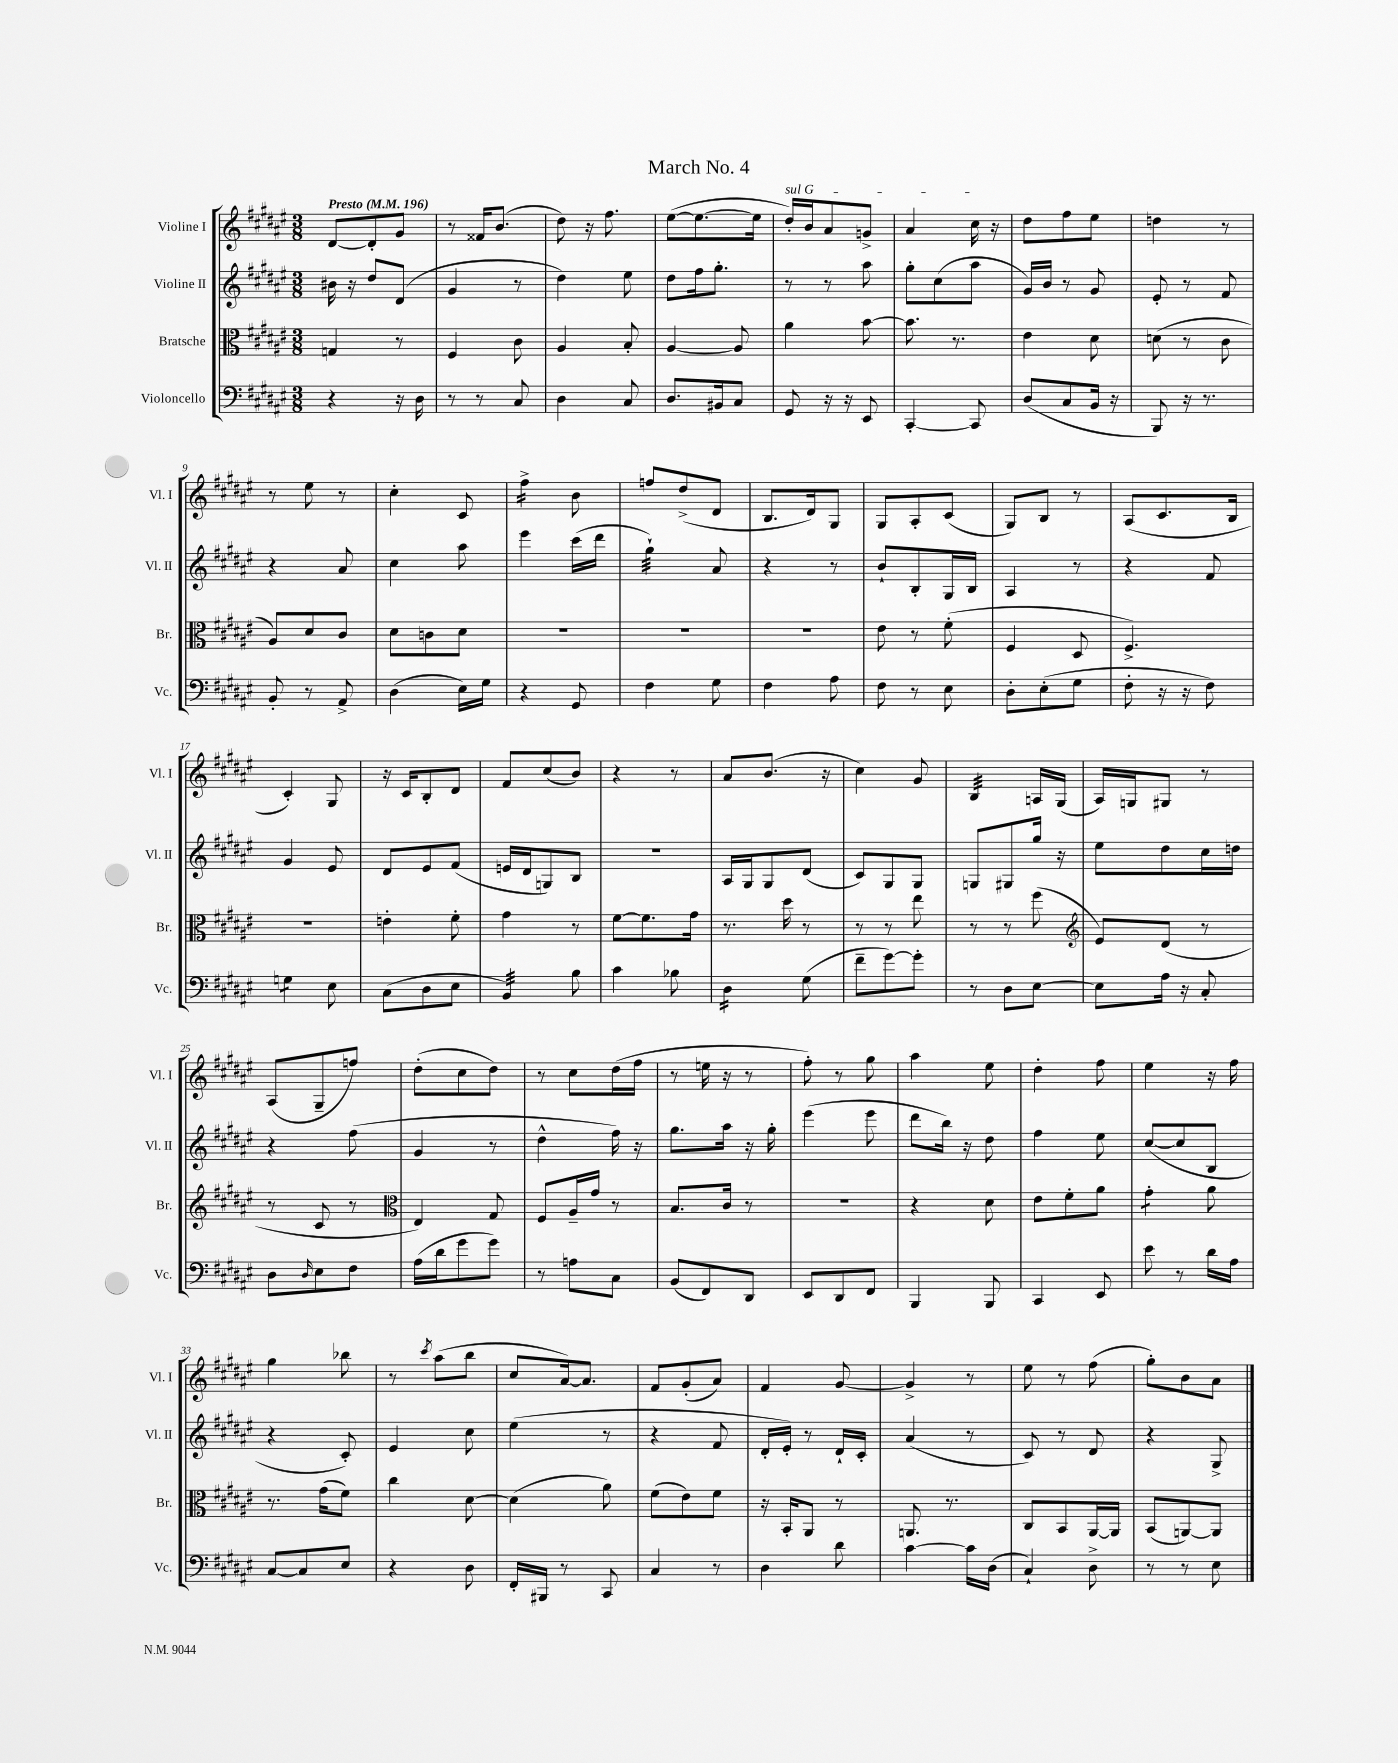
\header { title = "March No. 4" }
<<
\new StaffGroup <<
\new Staff = "s0" \with { instrumentName = "Violine I" shortInstrumentName = "Vl. I" } {
    \clef treble \key fis \major \numericTimeSignature \time 3/8 \tempo "Presto" 4 = 196
    dis'8~ dis'8-. gis'8 |
    r8 fisis'16 b'8.( |
    dis''8) r16 fis''8. |
    eis''8~( eis''8.~ eis''16 |
    \once \override TextSpanner.bound-details.left.text = \markup { \italic "sul G" } dis''16-.\startTextSpan) b'16 ais'8 g'8-> |
    ais'4 cis''16\stopTextSpan r16 |
    dis''8 fis''8 eis''8 |
    d''4 r8 |
    r8 eis''8 r8 |
    cis''4-. cis'8 |
    fis''4:16-> b'8 |
    f''8 dis''8->( dis'8 |
    b8. dis'16) gis8 |
    gis8 ais8-. cis'8( |
    gis8) b8 r8 |
    ais8( cis'8. b16 |
    cis'4-.) gis8 |
    r16 cis'16 b8-. dis'8 |
    fis'8 cis''8( b'8) |
    r4 r8 |
    ais'8 b'8.( r16 |
    cis''4) gis'8 |
    b4:32 a16 gis16( |
    ais16) g16 gis8 r8 |
    ais8( gis8-- f''8) |
    dis''8-.( cis''8 dis''8) |
    r8 cis''8 dis''16( fis''16 |
    r8 e''16 r16 r8 |
    fis''8-.) r8 gis''8 |
    ais''4 eis''8 |
    dis''4-. fis''8 |
    eis''4 r16 fis''16 |
    gis''4 bes''8 |
    r8 \acciaccatura { cis'''8 } ais''8( b''8 |
    cis''8 ais'16~) ais'8. |
    fis'8 gis'8-.( ais'8) |
    fis'4 gis'8~ |
    gis'4-> r8 |
    eis''8 r8 fis''8( |
    gis''8-.) b'8 ais'8 \bar "|." |
}
\new Staff = "s1" \with { instrumentName = "Violine II" shortInstrumentName = "Vl. II" } {
    \clef treble \key fis \major \numericTimeSignature \time 3/8
    bis'16 r16 dis''8 dis'8( |
    gis'4 r8 |
    dis''4) eis''8 |
    dis''8 fis''16 gis''8.-. |
    r8 r8 ais''8 |
    gis''8-. cis''8( ais''8 |
    gis'16) b'16 r8 gis'8 |
    eis'8-. r8 fis'8 |
    r4 ais'8 |
    cis''4 ais''8 |
    eis'''4 cis'''16( dis'''16 |
    gis''4:32-!) ais'8 |
    r4 r8 |
    b'8-! b8-. gis16 b16 |
    ais4 r8 |
    r4 fis'8 |
    gis'4 eis'8 |
    dis'8 eis'8 fis'8( |
    e'16 dis'16 g8) b8 |
    R4. |
    ais16 gis16 gis8 dis'8( |
    cis'8) gis8 gis8 |
    g8 gis8 gis''16 r16 |
    eis''8 dis''8 cis''16 d''16 |
    r4 fis''8( |
    gis'4 r8 |
    dis''4-^ fis''16) r16 |
    gis''8. ais''16 r16 gis''16-. |
    eis'''4( eis'''8 |
    dis'''8 b''16) r16 dis''8 |
    fis''4 eis''8 |
    cis''8~( cis''8 b8 |
    r4 cis'8-.) |
    eis'4 cis''8 |
    eis''4( r8 |
    r4 fis'8 |
    dis'16-. eis'16-.) r8 dis'16-! cis'16-. |
    ais'4( r8 |
    cis'8) r8 dis'8 |
    r4 gis8-> \bar "|." |
}
\new Staff = "s2" \with { instrumentName = "Bratsche" shortInstrumentName = "Br." } {
    \clef alto \key fis \major \numericTimeSignature \time 3/8
    g4 r8 |
    fis4 cis'8 |
    ais4 b8-. |
    ais4~ ais8 |
    ais'4 b'8~ |
    b'8. r8. |
    eis'4 dis'8 |
    d'8( r8 cis'8 |
    ais8) dis'8 cis'8 |
    dis'8 c'8 dis'8 |
    R4. |
    R4. |
    R4. |
    eis'8 r8 fis'8-.( |
    fis4 dis8 |
    fis4.->) |
    R4. |
    e'4-. fis'8-. |
    gis'4 r8 |
    fis'8~ fis'8. gis'16 |
    r8. dis''16 r8 |
    r8 r8 eis''8 |
    r8 r8 fis''8( |
    \clef treble eis'8) dis'8( r8 |
    r8 cis'8 r8 |
    \clef alto eis4) gis8 |
    fis8 ais16-- gis'16 r8 |
    b8. cis'16 r8 |
    R4. |
    r4 dis'8 |
    eis'8 fis'8-. ais'8 |
    gis'4:8-. ais'8 |
    r8. gis'16( fis'8) |
    cis''4 dis'8~ |
    dis'4( ais'8) |
    fis'8( eis'8) fis'8 |
    r16 b,16-. ais,8 r8 |
    a,8. r8. |
    cis8 b,8 ais,16~ ais,16 |
    b,8( a,8~) a,8 \bar "|." |
}
\new Staff = "s3" \with { instrumentName = "Violoncello" shortInstrumentName = "Vc." } {
    \clef bass \key fis \major \numericTimeSignature \time 3/8
    r4 r16 dis16 |
    r8 r8 cis8 |
    dis4 cis8 |
    dis8. bis,16 cis8 |
    gis,8 r16 r16 eis,8 |
    cis,4~-. cis,8 |
    dis8( cis8 b,16 r16 |
    b,,8) r16 r8. |
    b,8-. r8 ais,8-> |
    dis4( eis16) gis16 |
    r4 gis,8 |
    fis4 gis8 |
    fis4 ais8 |
    fis8 r8 eis8 |
    dis8-. eis8-.( gis8 |
    fis8-. r16 r16 fis8) |
    g4:8 eis8 |
    cis8( dis8 eis8 |
    b,4:32) b8 |
    cis'4 bes8 |
    dis4:16 gis8( |
    fis'8-- gis'8~) gis'8-. |
    r8 dis8 eis8~ |
    eis8 ais16 r16 cis8-. |
    dis8 \grace { dis16 } eis8 fis8 |
    ais16( dis'16 gis'8 gis'8) |
    r8 a8 cis8 |
    b,8( fis,8) dis,8 |
    eis,8 dis,8 fis,8 |
    b,,4 b,,8 |
    cis,4 eis,8 |
    eis'8 r8 dis'16 ais16 |
    cis8~ cis8 eis8 |
    r4 dis8 |
    fis,16-. bis,,16 r8 cis,8 |
    cis4 r8 |
    dis4 dis'8 |
    cis'4~ cis'16 dis16( |
    cis4-!) dis8-> |
    r8 r8 eis8 \bar "|." |
}
>>
>>
